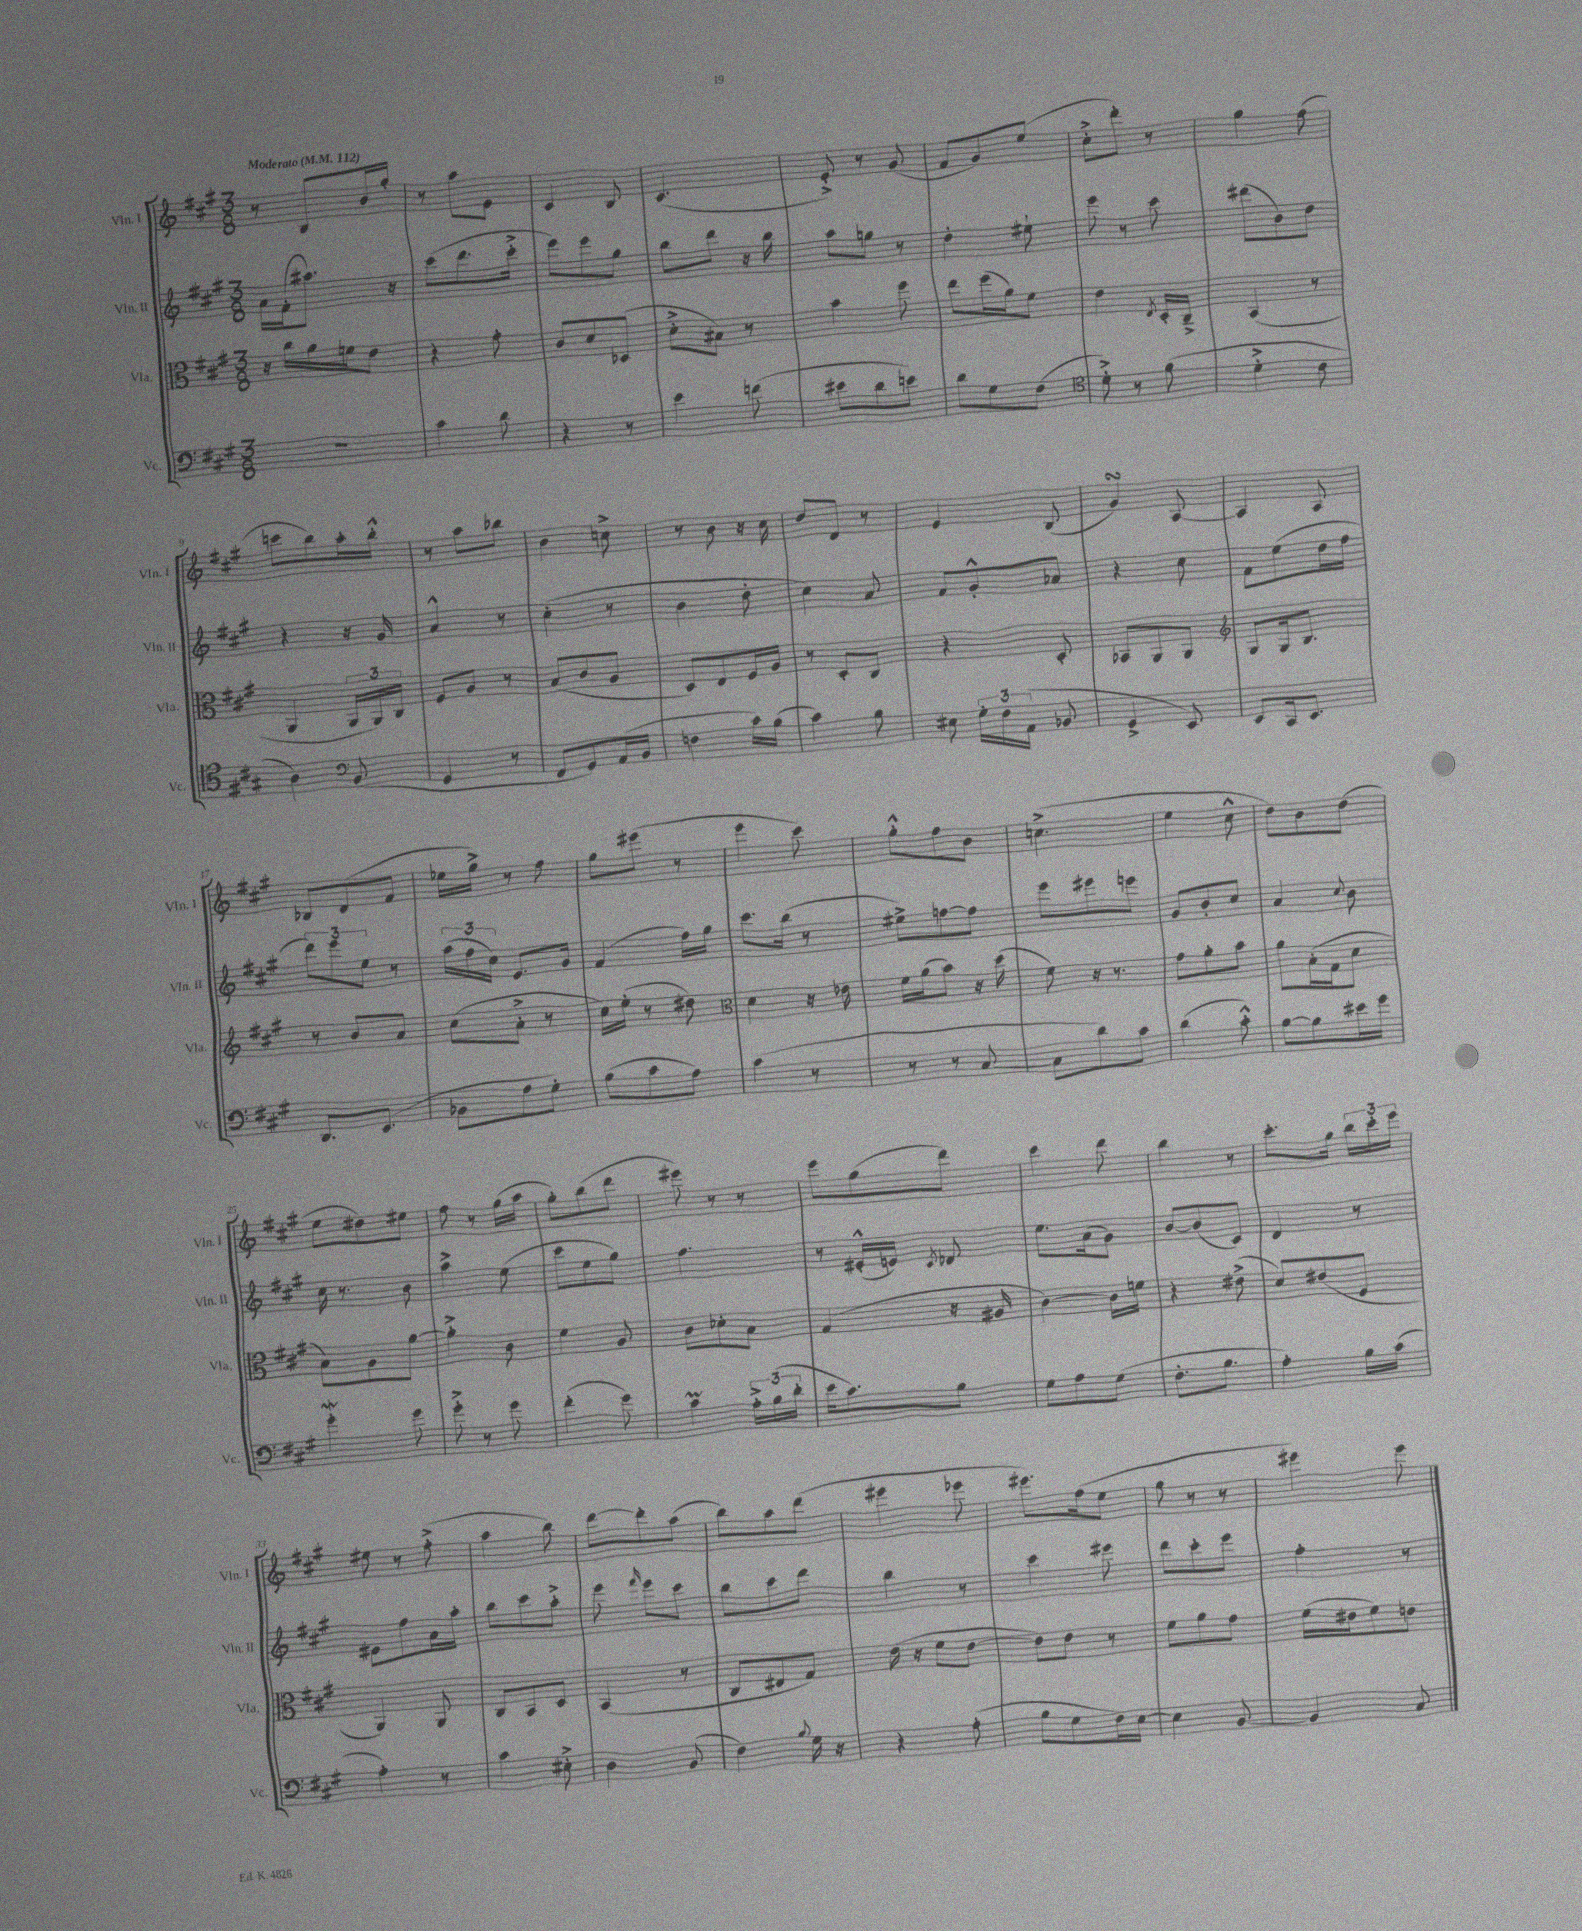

**kern	**kern	**kern	**kern
*part4	*part3	*part2	*part1
*staff4	*staff3	*staff2	*staff1
*I"Vc.	*I"Vla.	*I"Vln. II	*I"Vln. I
*I'Vc.	*I'Vla.	*I'Vln. II	*I'Vln. I
*clefF4	*clefC3	*clefG2	*clefG2
*k[f#c#g#]	*k[f#c#g#]	*k[f#c#g#]	*k[f#c#g#]
*M3/8	*M3/8	*M3/8	*M3/8
*MM112	*MM112	*MM112	*MM112
=1	=1	=1	=1
!	!	!	!LO:TX:a:B:t=Moderato
4.r	16r	16a\LL	8r
.	16cc#\LL	(16f#'\J	.
.	16a\	8.aa#X\J)	8B/L
.	16fn\J	.	.
.	8e\J	.	16b/L
.	.	16r	16gg#'/JJ
=2	=2	=2	=2
4c#\	4r	(8ccc#\L	8r
.	.	8.ddd\	8aa\L
8d\	8g#'\	.	8e\J
.	.	16ccc#'^\Jk	.
=3	=3	=3	=3
4r	8c#/L	8eee\L)	4c#/
.	8d/	8eee\	.
8r	(8D-X/J	8gg#\J	8B/
=4	=4	=4	=4
4e\	8d'^\L	8bb\L	(4.c#/
.	8B#X\J)	8ddd\J	.
(8fn\	8r	16r	.
.	.	16bb\	.
=5	=5	=5	=5
8e#X\L	4b\	8aa\L	8e'^/)
8d\	.	8ggn\J	8r
8en\J)	8ff#\	8r	(8g#/
=6	=6	=6	=6
8d\L	8ee\L	4dd'\	8f#/L
8G#\	(16ff#\L	.	8g#/)
.	16a\J)	.	.
(8F#\J	8f#\J	8ee#X`\	(8ee/J
=7	=7	=7	=7
*clefC4	*	*	*
8d'^\)	4e\	8eee\	8cc#'^\L
8r	.	8r	8ddd'\J)
.	8qE/	.	.
(8f#\	16D'/LL	8ccc#\	8r
.	16C#~^/JJ	.	.
=8	=8	=8	=8
4d'^\	(4BB/	(8ddd#X\L	4gg#\
.	.	8b\)	.
8c#\	8r	8dd\J	(8ff#\
!!LO:LB:g=z
=9	=9	=9	=9
4A\)	4AA/	4r	8cccn\L
.	.	.	8bb\)
*clefF4	*	*	*
(8BB/	24AA/LL	16r	16aa'\L
.	24AA/)	.	.
.	.	16g#/	16bb'^^\JJ
.	24C#/JJ	.	.
=10	=10	=10	=10
4GG#/	8F#/L	4a^^/	8r
.	8A/J	.	8aa\L
8r	8r	8r	8bb-X\J
=11	=11	=11	=11
8FF#/L	(8B/L	(4cc#'\	4b\
8GG#/)	8c#/	.	.
(16AA/L	8A/J	8r	8ccn^\
16BB/JJ	.	.	.
=12	=12	=12	=12
4Fn\	8D/L)	4b\	8r
.	8E/	.	8b\
16c#\LL)	16F#/L	8dd'\	16r
(16B\JJ	16A/JJ	.	16cc#\
=13	=13	=13	=13
4c#\)	8r	4cc#\)	8dd/L
.	8D'/L	.	8d/J
8B\	8C#/J	8a/	8r
=14	=14	=14	=14
8E#X\	4r	8f#/L	4e/
24G#'\LL	.	8g#'^^/	.
24F#\	.	.	.
(24AA\JJ	.	.	.
8BB-X/	8D'/	8a-X/J	(8B/
=15	=15	=15	=15
4GG#^/	8BB-X/L	4r	4g#sSsS/)
.	8AA/	.	.
8EE/)	8AA/J	8cc#\	[8A/
=16	=16	=16	=16
*	*clefG2	*	*
8EE/L	8G#/L	8f#\L	4A/]
16CC#/k	16G#/k	(8ee\	.
8.EE/J	8.B/J	.	.
.	.	16dd\L	8A/
.	.	16ff#\JJ	.
!!LO:LB:g=z
=17	=17	=17	=17
8.DD/L	8r	12ddd\L)	8B-X/L
.	.	12eee\	.
.	8b/L	.	(8d/
.	.	12ee\J	.
(8.EE/J	.	.	.
.	8a/J	8r	8f#/J
=18	=18	=18	=18
8BB-X\L	(8cc#\L	(24aa\LL	16ee-X\LL
.	.	24ff#\	.
.	.	.	16gg#^\JJ)
.	.	24cc#\JJ)	.
8A\	8a'^\J	8.e/L	8r
8G#'\J)	8r	.	8ff#\
.	.	16g#/Jk	.
=19	=19	=19	=19
(8B\L	16cc#\LL)	(4f#/	8gg#\L
.	(16ee'\JJ	.	.
8c#\	8r	.	(8eee#X\J
8A\J)	8dd#X\)	16ff#\LL)	8r
.	.	16gg#\JJ	.
=20	=20	=20	=20
*	*clefC3	*	*
(4c#\	4d\	8.ccc#\L	4eee\
.	.	(16bb\Jk	.
8r	16r	8r	8ccc#\)
.	16e-X\	.	.
=21	=21	=21	=21
8r	16f#\LL	8ee#X^\L)	8gg#'^^\L
.	(16a\J	.	.
8r	8b\J)	[8ffn\	8ff#\
[8C#/	16r	8ff\J]	8b\J
.	(16dd\	.	.
=22	=22	=22	=22
8C#\L]	8f#\)	8eee\L	(4.ccn^\
8d\)	16r	8eee#X\	.
.	8.r	.	.
8c#\J	.	8eeen\J	.
=23	=23	=23	=23
(4d\	8g#\L	8g#/L	4ee\
.	8a'\	8b'/	.
8c#'^^\)	8b\J	8cc#/J	8cc#^^\
=24	=24	=24	=24
[8B\L	8a\L	4a/	8dd\L)
8B\]	(16B'\L	.	8b\
.	16G#\J	.	.
.	.	8qqcc#/	.
16e#X\L	8d\J	8b\	(8dd\J
16g#\JJ	.	.	.
!!LO:LB:g=z
=25	=25	=25	=25
4g#W'\	8B\L)	16cc#\	8ee\L
.	.	8.r	.
.	8A\	.	8dd#X\)
8g#\	[8a\J	8b\	8ee#X\J
=26	=26	=26	=26
8g#'^\	4a'^\]	4aa^\	8ff#\
8r	.	.	8r
8g#\	8c#\	(8ee\	(16gg#\LL
.	.	.	16aa\JJ
=27	=27	=27	=27
(4f#'\	4f#\	8ccc#\L	8gg#'\L)
.	.	8ee\	(8bb\
8g#\)	8A/	8gg#\J)	8ddd\J
=28	=28	=28	=28
4c#m\	8c#\L	4.ff#\	8eee#X\)
.	8d-X'\	.	8r
24A'^\LL	8B\J	.	8r
(24B\	.	.	.
24d'\JJ	.	.	.
=29	=29	=29	=29
16e\KL	(4G#/	8r	8eee\L
8.c#\)	.	.	.
.	.	(16e#X'^^/LL	(8gg#\
.	.	16en/JJ)	.
.	.	8qc#/	.
8B\J	16r	8d-X/	8ddd\J)
.	16A#X/	.	.
=30	=30	=30	=30
8G#\L	[4c#\)	8.ee\L	4ccc#\
8A\	.	.	.
.	.	(16a\k	.
(8G#\J	16c#\LL]	8g#\J)	8ddd\
.	16fn\JJ	.	.
=31	=31	=31	=31
8.F#'\L	4r	[8b/L	4bb\
.	.	(8b/]	.
8.B\J	.	.	.
.	(8e#X^\	8c#/J)	8r
=32	=32	=32	=32
4A'\)	8d/L)	4d/	8.ccc#'\L
.	(8e#X/	.	.
.	.	.	16gg#\Jk
16B\LL	8F#/J	8r	24bb\LL
.	.	.	24ccc#'\
(16c#\JJ	.	.	.
.	.	.	24eee\JJ
!!LO:LB:g=z
=33	=33	=33	=33
4A'\)	4AA/)	8e#X\L	8ee#X\
.	.	8ff#\	8r
8r	8AA/	16a\L	(8ff#'^\
.	.	16aa'\JJ	.
=34	=34	=34	=34
4c#\	8C#/L	8bb\L	4aa\
.	8BB/	8ccc#\	.
8E#X'^\	8D/J	8aa'^\J	8bb\)
=35	=35	=35	=35
4D\	(4BB/	8eee\	[8ddd\L
.	.	16qqfff#/	.
.	.	8eee\L	8ddd'\]
(8BB/	8r	8ccc#\J	(8aa\J
=36	=36	=36	=36
4F#\)	8C#/L	8bb\L	8bb\L)
.	8E#X/	8ccc#\	8aa\
8qqB/	.	.	.
16G#\	8G#/J)	8ddd\J	(8ddd\J
16r	.	.	.
=37	=37	=37	=37
4r	(16e\	4bb\	4eee#X\
.	16r	.	.
.	8f#\L	.	.
(8A'\	[8e\J	8r	8eee-X\
=38	=38	=38	=38
8B\L	8e\L])	4ccc#\	8.eee#X\L)
8G#\	8e\J	.	.
.	.	.	(16ff#\k
16F#\L)	8r	8eee#X\	8ee\J
[16E\JJ	.	.	.
=39	=39	=39	=39
4E\]	8f#\L	8ddd\L	8gg#\
.	8a\	8ccc#'\	8r
[8BB/	8g#\J	8eee\J	8r
=40	=40	=40	=40
4BB/]	(16f#\LL	4ff#'\	4eee#X\)
.	16e#X\J	.	.
.	8f#\)	.	.
8C#/	8en\J	8r	8eee#\
==	==	==	==
*-	*-	*-	*-
